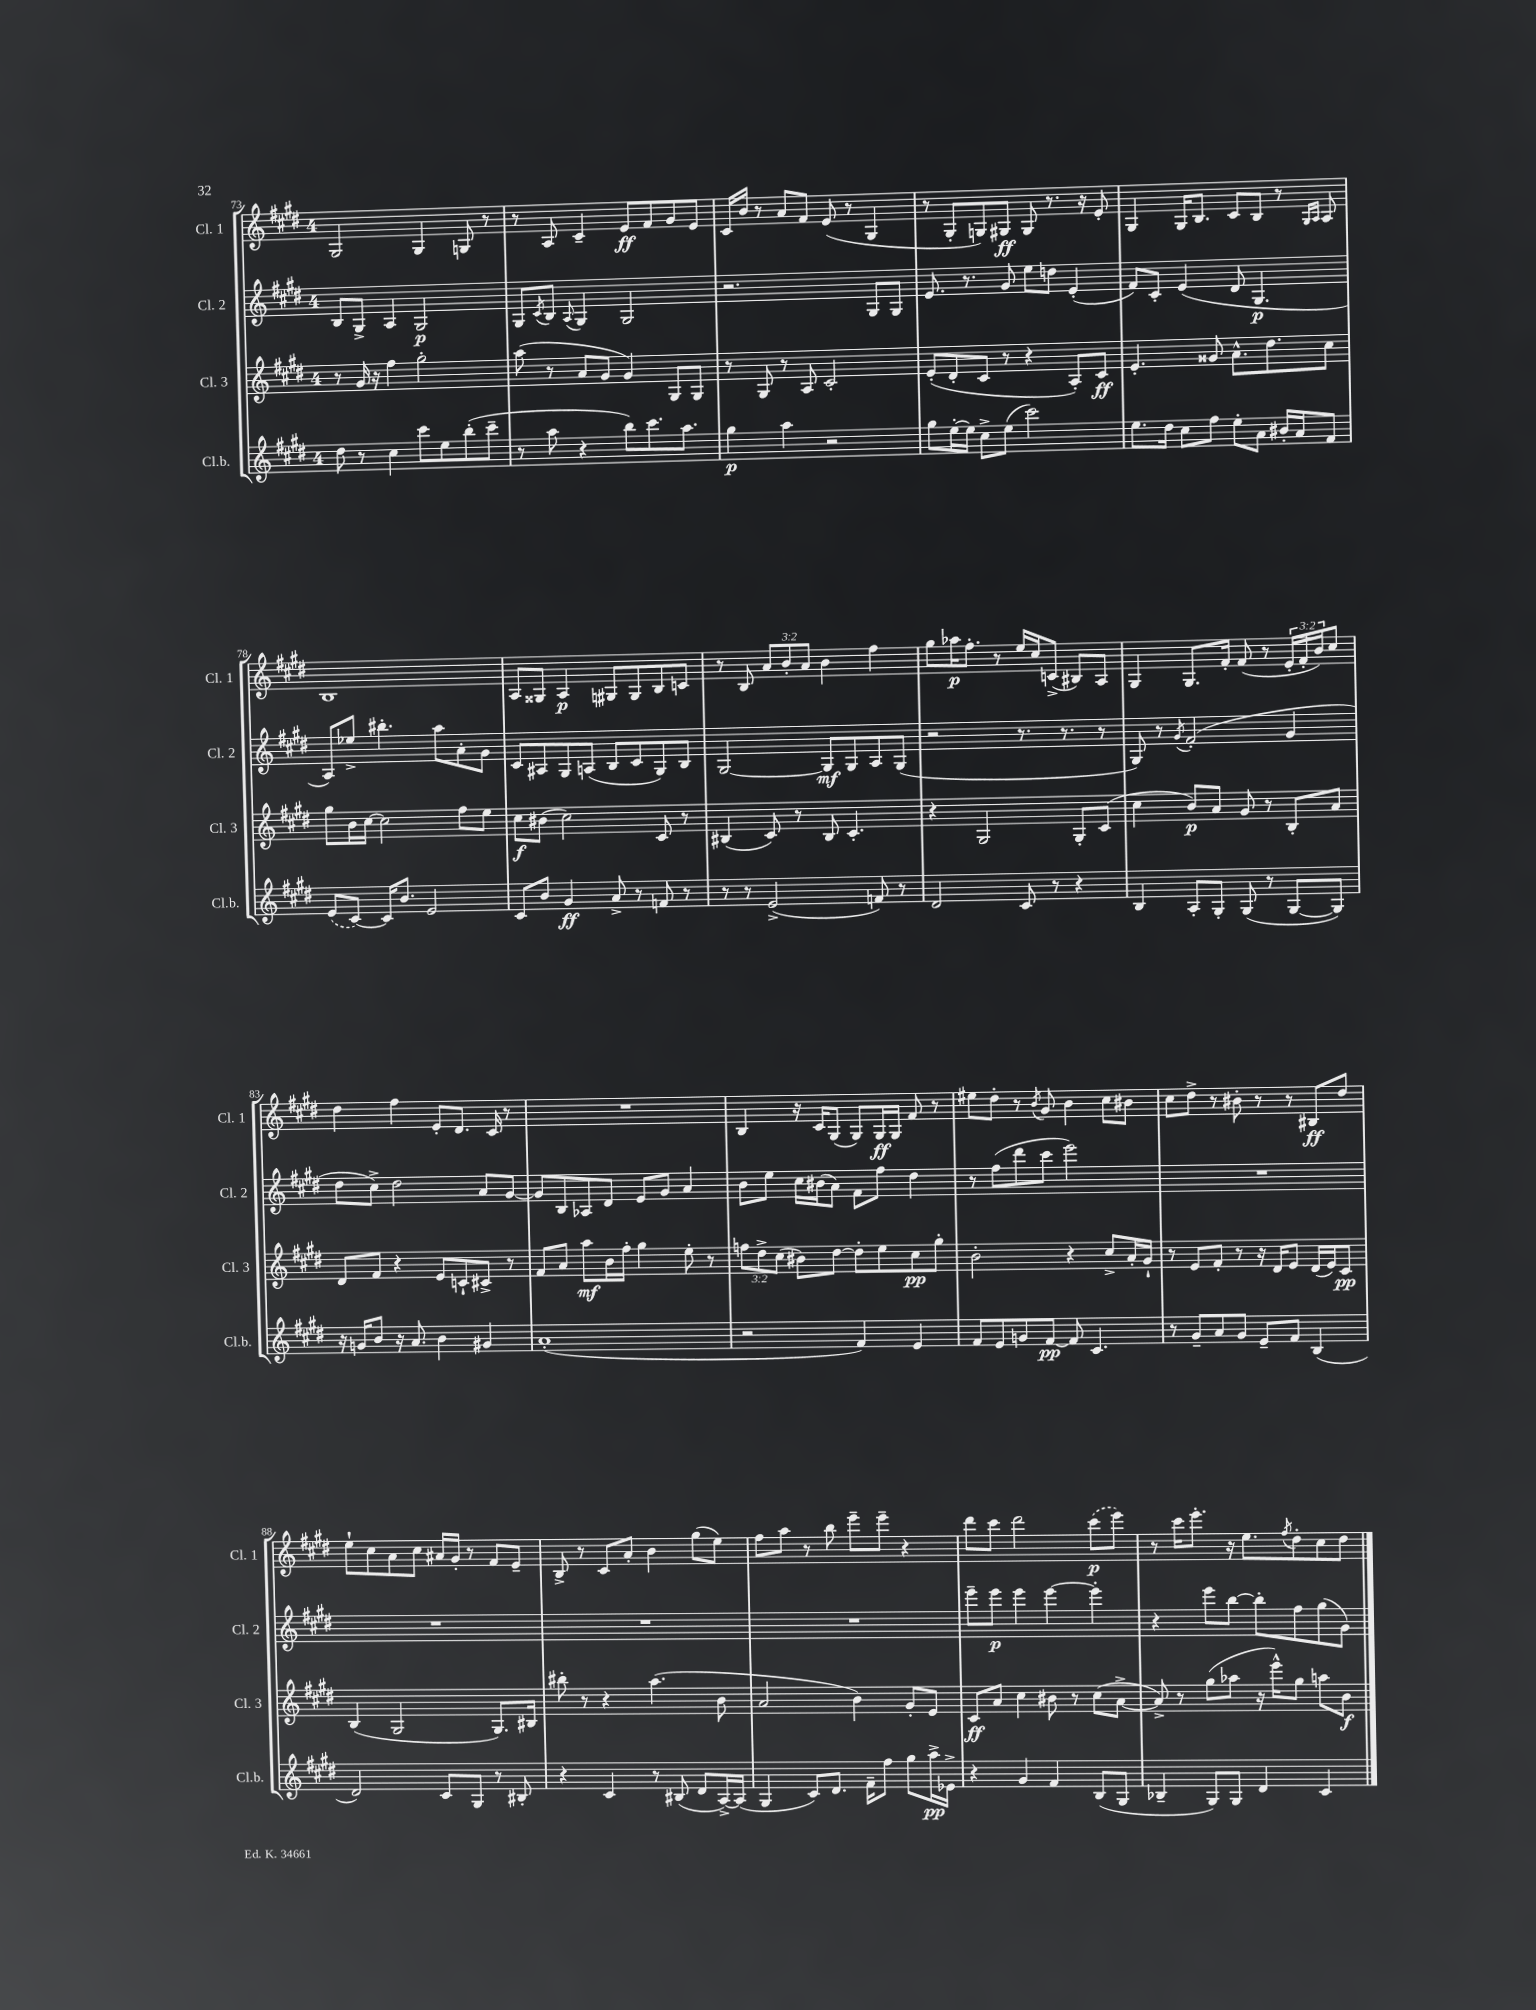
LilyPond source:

<<
\new StaffGroup <<
\new Staff = "s0" \with { instrumentName = "Cl. 1" shortInstrumentName = "Cl. 1" } {
    \clef treble \key e \major \once \override Staff.TimeSignature.style = #'single-digit \time 4/4 \override Staff.TupletNumber.text = #tuplet-number::calc-fraction-text
    gis2 gis4 g8 r8 |
    r8 a8 cis'4-- e'8\ff fis'8 gis'8 e'8 |
    cis'16 b'16 r8 a'8 fis'8 e'8( r8 gis4 |
    r8 gis8-. g8) gis8\ff gis8 r8. r16 e'8-. |
    gis4 gis16 b8. cis'8 b8 r8 \grace { gis16 a16 } a8 |
    b1 |
    a8 gisis8 a4\p gis8 gis8 b8 c'8 |
    r8 b8 \tuplet 3/2 { a'8 b'8-. a'8 } b'4 fis''4 |
    gis''8 aes''16\p fis''8.-. r8 e''16 cis''16 c'8->( bis8) a8 |
    gis4 gis8. fis'16-. fis'8( r8 \tuplet 3/2 { e'16-. fis'16-. b'16) } cis''8 |
    dis''4 fis''4 e'8-. dis'8. cis'16 r8 |
    R1 |
    b4 r16 cis'16 gis8( gis8) gis16\ff gis16 fis'8 r8 |
    eis''8 dis''8-. r8 \acciaccatura { b'8 } gis'8 b'4 cis''8 bis'8 |
    cis''8 dis''8-> r8 bis'8-. r8 r8 bis8\ff dis''8 |
    e''8-! cis''8 a'8 cis''8 ais'16 gis'16-. r8 fis'8 e'8-- |
    b8-> r8 cis'8 a'8-. b'4 gis''8( e''8) |
    fis''8 a''8 r8 b''8 e'''8-- e'''8-- r4 |
    dis'''8 cis'''8 dis'''2 \once \slurDashed cis'''8\p( e'''8) |
    r8 cis'''16 e'''8.-. r16 e''8. \acciaccatura { fis''8 } dis''8-. cis''8 dis''8 \bar "|." |
}
\new Staff = "s1" \with { instrumentName = "Cl. 2" shortInstrumentName = "Cl. 2" } {
    \clef treble \key e \major \once \override Staff.TimeSignature.style = #'single-digit \time 4/4
    b8 gis8-> a4 gis2\p |
    gis8 \acciaccatura { cis'8 } b8 \appoggiatura { a8 } gis4 gis2 |
    r2. gis8 gis8 |
    e'8. r8. gis'8 e''8 d''8 e'4-.( |
    fis'8) cis'8-. e'4( dis'8 gis4.\p |
    a8) ees''8-> bis''4.-. a''8 a'8-. gis'8 |
    cis'8 ais8 gis8 a8( b8 cis'8 gis8) b8 |
    gis2~ gis8\mf gis8 a8 gis8( |
    r2 r8. r8. r8 |
    gis8) r8 \acciaccatura { gis'8 } fis'2-.( gis'4 |
    dis''8 cis''8->) dis''2 a'8 gis'8~ |
    gis'8 b8 aes8 dis'8 e'8 gis'8 a'4 |
    b'8 e''8 cis''16 bis'16( a'8) fis'8 fis''8 dis''4 |
    r8 fis''8( dis'''8 cis'''8 e'''2) |
    R1 |
    R1 |
    R1 |
    R1 |
    e'''8-- e'''8\p e'''4 e'''4~ e'''4-. |
    r4 e'''8 b''8~ b''8-. fis''8 gis''8( gis'8) \bar "|." |
}
\new Staff = "s2" \with { instrumentName = "Cl. 3" shortInstrumentName = "Cl. 3" } {
    \clef treble \key e \major \once \override Staff.TimeSignature.style = #'single-digit \time 4/4 \override Staff.TupletNumber.text = #tuplet-number::calc-fraction-text
    r8 gis'16 r16 fis''4 gis''2-. |
    a''8( r8 a'8 gis'8 gis'4) gis8 gis8 |
    r8 gis8 r8 a8 cis'2-. |
    e'8-.( dis'8-. cis'8 r8 r4 a8-.) cis'8\ff |
    e'4.-. gisis'8 a'8.-^ dis''8. cis''8 |
    gis''8 b'16 cis''16~ cis''2 fis''8 e''8 |
    cis''8\f bis'8( cis''2) cis'8 r8 |
    bis4( cis'8) r8 bis8 cis'4.-. |
    r4 gis2 gis8-. cis'8( |
    cis''4 b'8\p) a'8 gis'8 r8 b8-. a'8 |
    dis'8 fis'8 r4 e'8 c'8-! cis'8-> r8 |
    fis'8 a'8 a''8\mf b'16 fis''16-. gis''4 e''8-. r8 |
    \tuplet 3/2 { f''8 dis''8-> cis''8( } bis'8) dis''8~ dis''8-. e''8 cis''8\pp gis''8-. |
    b'2-. r4 cis''8-> a'16-. gis'16-! |
    r8 e'8 fis'8-. r8 r16 dis'16 e'8 dis'16( e'16) cis'8\pp |
    b4( gis2 gis8.) bis16 |
    bis''8-. r8 r4 a''4.( b'8 |
    a'2 b'4) gis'8-. e'8 |
    cis'8\ff a'8 cis''4 bis'8 r8 cis''8( a'8~-> |
    a'8->) r8 gis''8( aes''8 r16 e'''16-^) gis''8 a''8 b'8\f \bar "|." |
}
\new Staff = "s3" \with { instrumentName = "Cl.b." shortInstrumentName = "Cl.b." } {
    \clef treble \key e \major \once \override Staff.TimeSignature.style = #'single-digit \time 4/4
    dis''8 r8 cis''4 cis'''8 e''8 b''8-.( cis'''8-- |
    r8 a''8 r4 b''8) cis'''8. a''8. |
    gis''4\p a''4 r2 |
    gis''8 e''16~-. e''16 cis''8-> e''8( cis'''2) |
    e''8. dis''16 cis''8 fis''8 e''8-. a'8 bis'16-. a'16 fis'8 |
    \once \slurDashed e'8( cis'8~) cis'16 b'8. e'2 |
    cis'8 b'8 gis'4\ff a'8-> r8 f'8 r8 |
    r8 r8 e'2->( f'8) r8 |
    dis'2 cis'8 r8 r4 |
    b4 a8-. gis8-. gis8( r8 gis8~ gis8) |
    r16 g'16 b'8 r16 a'8. b'4 gis'4 |
    a'1-.( |
    r2 fis'4) e'4 |
    fis'8 e'8 g'8 fis'8~\pp fis'8 cis'4. |
    r8 gis'8-- a'8 gis'8 e'8-- fis'8 b4( |
    dis'2) cis'8 gis8 r8 bis8-. |
    r4 cis'4 r8 bis8( dis'8 a16~->) a16( |
    gis4 cis'8) dis'8. fis'16-- fis''8 gis''8 a''16->\pp ees'16-> |
    r4 gis'4 fis'4 b8( gis8 |
    bes4-- gis8) gis8 dis'4 cis'4 \bar "|." |
}
>>
>>
\layout { \context { \Score currentBarNumber = #73 } }
